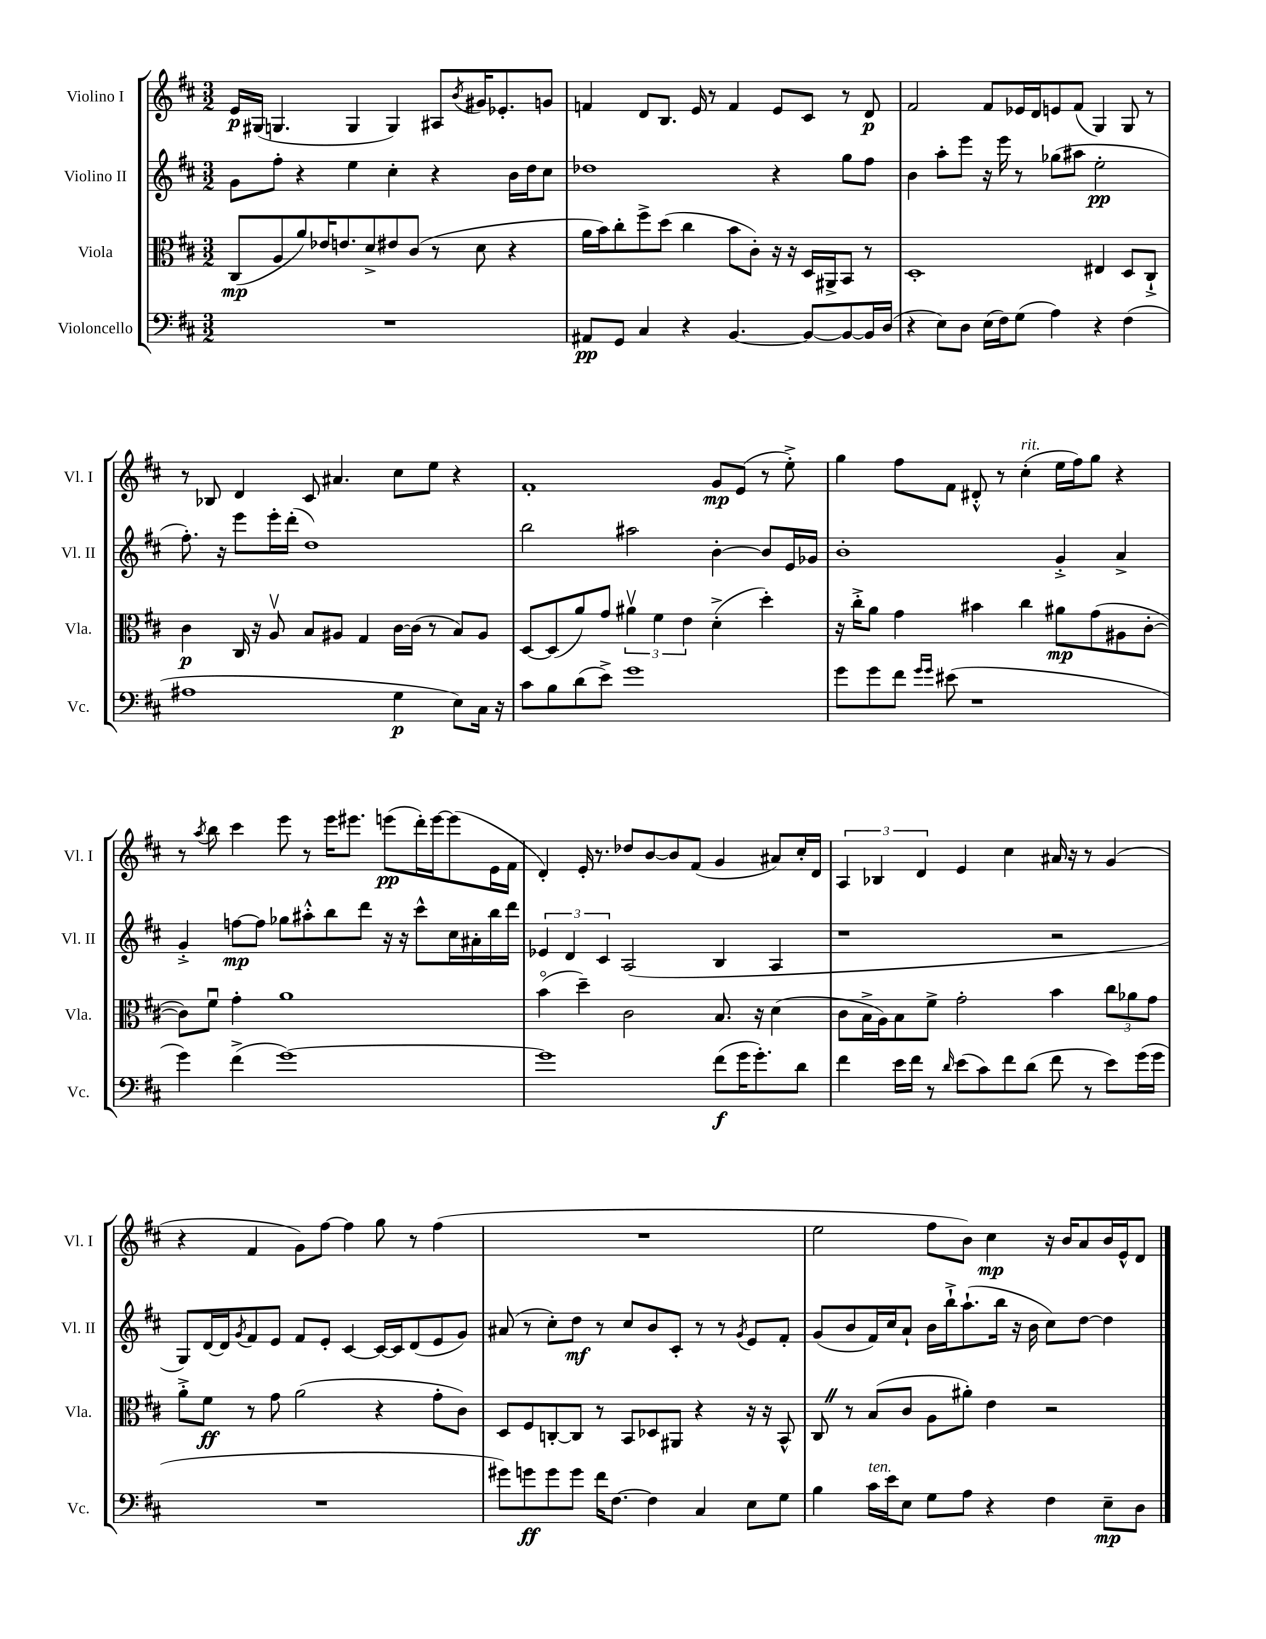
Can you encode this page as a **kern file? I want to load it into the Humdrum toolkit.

**kern	**kern	**kern	**kern
*staff4	*staff3	*staff2	*staff1
*clefF4	*clefC3	*clefG2	*clefG2
*k[f#c#]	*k[f#c#]	*k[f#c#]	*k[f#c#]
*M3/2	*M3/2	*M3/2	*M3/2
1.r	(8C#	8g	16e
.	.	.	(16G#
.	8A	8ff#'	4.G
.	8a)	4r	.
.	16e-	.	.
.	8.e	.	.
.	.	4ee	4G
.	8d^	.	.
.	8e#	4cc#'	4G)
.	(8c#	.	.
.	8r	4r	8A#
.	.	.	8qb
.	8d	.	16g#
.	.	.	8.e-'
.	4r	16b	.
.	.	16dd	.
.	.	8cc#	8g
=	=	=	=
8AA#	16a	1dd-	4f
.	16b)	.	.
8GG	8cc#'	.	.
4C#	8ff#^	.	8d
.	(8dd	.	8.B
4r	4cc#	.	.
.	.	.	16e
.	.	.	8r
[4.BB	8b	.	4f
.	8c#')	.	.
.	16r	4r	8e
.	16r	.	.
8BB_	16D	.	8c#
.	16AA#^	.	.
8BB_	8BB	8gg	8r
16BB]	8r	8ff#	8d
(16D	.	.	.
=	=	=	=
4r	1D'	4b	2f#
8E)	.	8aa'	.
8D	.	8eee	.
(16E	.	16r	8f#
16F#)	.	16eee	.
(8G	.	8r	16e-
.	.	.	16d
4A)	.	(8gg-	8e
.	.	8aa#	(8f#
4r	4E#	2ee'	4G)
(4F#	8D	.	8G
.	8C#`^	.	8r
=	=	=	=
1A#	4c#	8.ff#')	8r
.	.	.	8B-
.	.	16r	.
.	16C#	8eee	4d
.	16r	.	.
.	8Av	16eee'	.
.	.	(16ddd'	.
.	8B	1dd)	8c#
.	8A#	.	4.a#
.	4G	.	.
4G	[16c#	.	8cc#
.	(16c#]	.	.
.	8r	.	8ee
8E)	8B)	.	4r
16C#	8A#	.	.
16r	.	.	.
=	=	=	=
8c#	[8D	2bb	1f#'
8B	(8D]	.	.
(8d	8a)	.	.
8e^)	8g	.	.
1g	6a#v	2aa#	.
.	6f#	.	.
.	6e	.	.
.	(4d'^	[4b'	8g
.	.	.	(8e
.	4dd')	8b]	8r
.	.	16e	8ee'^)
.	.	16g-	.
=	=	=	=
8g	16r	1b'	4gg
.	16cc#'^	.	.
8g	8a	.	.
8f#	4g	.	8ff#
16qqg	.	.	.
16qqg	.	.	.
(8e#	.	.	8f#
1r	4b#	.	8d#'^^
.	.	.	8r
.	4cc#	.	(4cc#'
.	8a#	4g'^	16ee
.	.	.	16ff#)
.	(8g	.	8gg
.	8A#	4a^	4r
.	[8c#'	.	.
=	=	=	=
4g)	8c#])	4g'^	8r
.	.	.	8qaa
.	8f#u	.	8bb
(4f#^	4g'	[8ff	4ccc#
.	.	8ff]	.
[1g)	1a	8gg-	8eee
.	.	8aa#'^^	8r
.	.	8bb	16eee
.	.	.	8.eee#
.	.	8ddd	.
.	.	16r	(8eee
.	.	16r	.
.	.	8ccc#^^	16ddd')
.	.	.	[16eee
.	.	16cc#	(8eee]
.	.	16a#'	.
.	.	16bb	16e
.	.	16ddd	16f#
=	=	=	=
1g]	(4bo	6e-	4d')
.	.	6d	.
.	4dd~)	.	16e'
.	.	.	8.r
.	.	6c#	.
.	2c#	(2A	8dd-
.	.	.	[8b
.	.	.	8b]
.	.	.	(8f#
(8f#	8.B	4B	4g
16g	.	.	.
8.g')	16r	.	.
.	(4d	4A	8a#)
8d	.	.	16cc#'
.	.	.	16d
=	=	=	=
4f#	8c#	1r	6A
.	16B^	.	.
.	.	.	6B-
.	16A)	.	.
16e	8B	.	.
16f#	.	.	.
.	.	.	6d
8r	8f#^	.	.
16qqd	.	.	.
(8e	2g'	.	4e
8c#)	.	.	.
8f#	.	.	4cc#
(8d	.	.	.
8f#	4b	2r	16a#
.	.	.	16r
8r	.	.	8r
8e)	12cc#	.	(4g
.	12a-	.	.
(16g	.	.	.
.	12g	.	.
16g	.	.	.
=	=	=	=
1.r	8a'^	8G)	4r
.	8f#	[16d	.
.	.	16d]	.
.	.	8qg	.
.	8r	8f#	4f#
.	8g	8e	.
.	(2a	8f#	8g)
.	.	8e'	[8ff#
.	.	[4c#	4ff#]
.	4r	16c#_	8gg
.	.	16c#]	.
.	.	(8d	8r
.	8g'	8e	(4ff#
.	8c#)	8g)	.
=	=	=	=
8g#)	8D	(8a#	1.r
8g	8F#	8r	.
8g	[8C'	8cc#')	.
8g	8C]	8dd	.
16f#	8r	8r	.
[8.F#	.	.	.
.	8BB	8cc#	.
4F#]	8D-	8b	.
.	8AA#	8c#'	.
4C#	4r	8r	.
.	.	8r	.
.	.	8qg	.
8E	16r	8e	.
.	16r	.	.
8G	8BB^^	8f#'	.
=	=	=	=
4B	8C#	(8g	2ee
.	8r	8b	.
16c#	(8B	16f#)	.
16e	.	16cc#	.
8E	8c#	8a`	.
8G	8A	16b	8ff#
.	.	16bb`^	.
8A	8a#')	(8.aa`	8b)
4r	4e	.	4cc#
.	.	16bb	.
.	.	16r	.
.	.	16b	.
4F#	2r	8cc#)	16r
.	.	.	16b
.	.	[8dd	8a
8E~	.	4dd]	16b
.	.	.	16e^^
8D	.	.	8d
==	==	==	==
*-	*-	*-	*-
